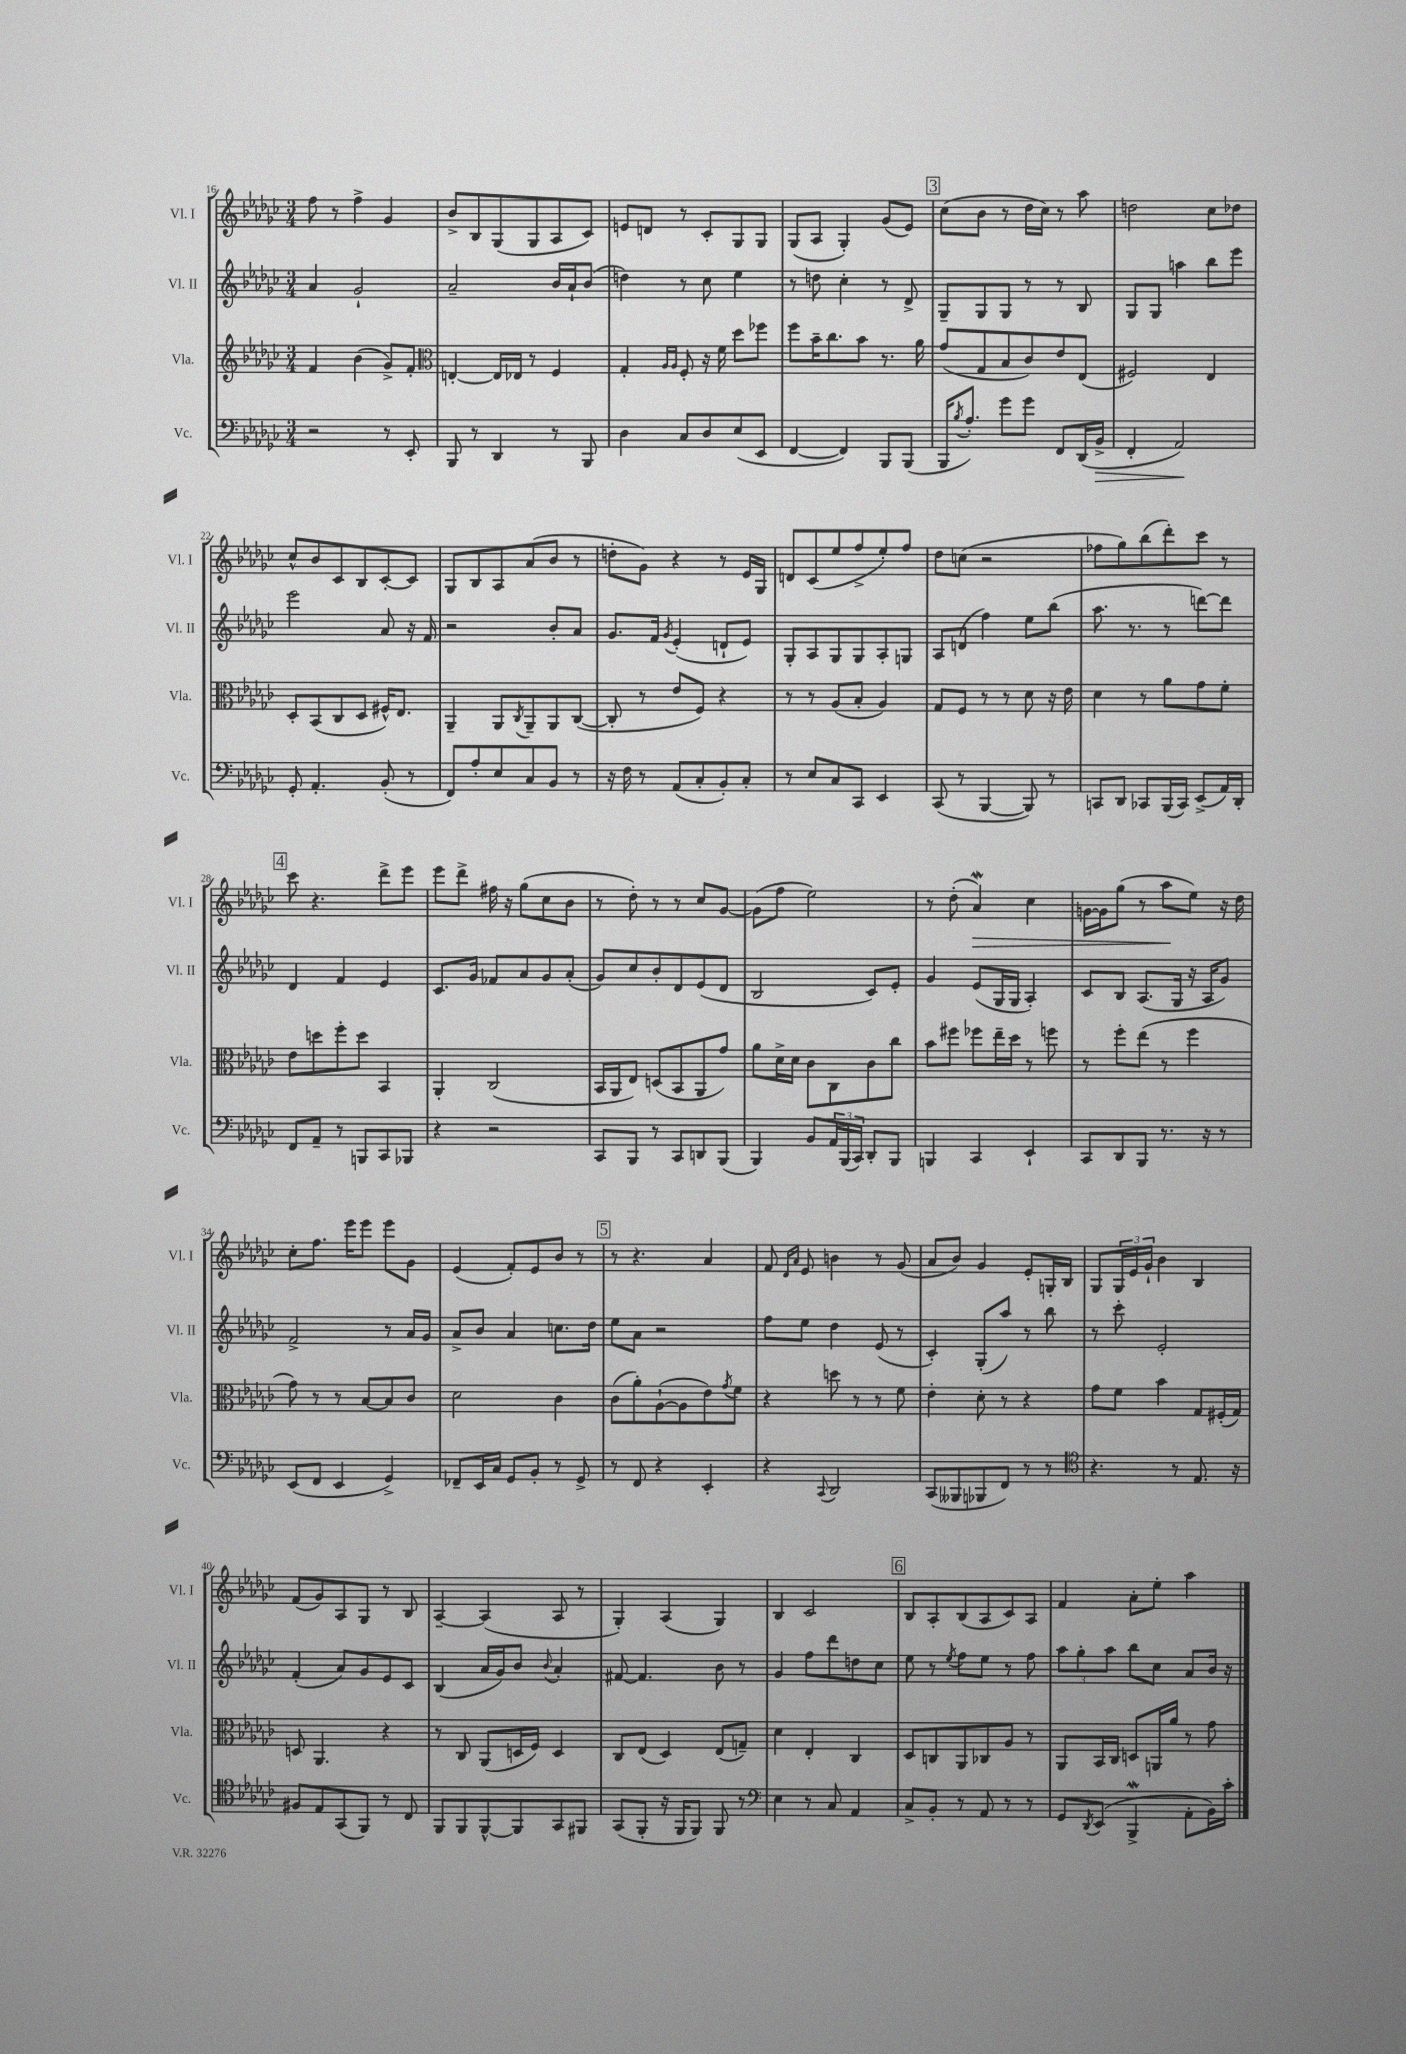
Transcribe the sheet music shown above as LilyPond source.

<<
\new StaffGroup <<
\new Staff = "s0" \with { instrumentName = "Vl. I" shortInstrumentName = "Vl. I" } {
    \clef treble \key ges \major \numericTimeSignature \time 3/4
    f''8 r8 f''4-> ges'4 |
    bes'8-> bes8 ges8( ges8 aes8 ces'8) |
    e'8 d'8 r8 ces'8-. ges8 ges8 |
    ges8( aes8 ges4-.) ges'8( ees'8) |
    \mark \markup { \box "3" } ces''8( bes'8 r8 des''16 ces''16) r8 aes''8 |
    d''2 ces''8 des''8 |
    ces''8-^ bes'8 ces'8 bes8 ces'8~-. ces'8 |
    ges8 bes8 aes8 aes'8( bes'8 r8 |
    d''8-. ges'8) r4 r8 ees'16 ges16 |
    d'8 ces'8( ees''8 f''8-> ees''8-.) f''8 |
    des''8 c''8( r2 |
    fes''8 ges''8) bes''8( des'''8-.) ces'''8 r8 |
    \mark \markup { \box "4" } ces'''8 r4. des'''8-> ees'''8 |
    ees'''8 des'''8-> fis''16 r16 ges''8( ces''8 bes'8 |
    r8 des''8-.) r8 r8 ces''8 ges'8~ |
    ges'8( f''8 ees''2) |
    r8 des''8-.( aes'4\mordent\>) ces''4 |
    g'16~ g'16 ges''8( r8 aes''8\! ees''8) r16 des''16 |
    ces''8-. f''8. ees'''16 ees'''8 ees'''8 ges'8 |
    ees'4( f'8-.) ees'8 bes'8 r8 |
    \mark \markup { \box "5" } r8 r4. aes'4 |
    f'8 \grace { des'16 aes'16 } ees'8 b'4 r8 ges'8( |
    aes'8 bes'8) ges'4 ees'8-. g16-. bes16 |
    ges8 \tuplet 3/2 { ges16 ees'16 ges'16-! } bes'4 bes4 |
    f'8( ges'8) aes8 ges8 r8 bes8 |
    aes4~-- aes4( aes8 r8 |
    ges4-.) aes4( ges4) |
    bes4 ces'2 |
    \mark \markup { \box "6" } bes8 aes8-. bes8( aes8 ces'8) aes8 |
    f'4 aes'8-. ees''8-. aes''4 \bar "|." |
}
\new Staff = "s1" \with { instrumentName = "Vl. II" shortInstrumentName = "Vl. II" } {
    \clef treble \key ges \major \numericTimeSignature \time 3/4
    aes'4 ges'2-! |
    aes'2-- bes'16 aes'16-! bes'8( |
    d''4) r8 ces''8 ees''4 |
    r8 d''8 ces''4-. r8 des'8-> |
    \mark \markup { \box "3" } ges8-- ges8 ges8 r8 r8 bes8 |
    ges8 ges8 a''4 bes''8 ees'''8 |
    ees'''2 aes'8 r16 f'16 |
    r2 bes'8-. aes'8 |
    ges'8. f'16 \acciaccatura { ges'8 } ees'4-.( d'8-! ees'8) |
    ges8-. aes8 ges8 ges8 aes8-. g8 |
    aes8 d'8( f''4) ees''8 bes''8( |
    aes''8. r8. r8 d'''8~) d'''8 |
    \mark \markup { \box "4" } des'4 f'4 ees'4 |
    ces'8. ges'16 fes'8 aes'8 ges'8 aes'8-.( |
    ges'8) ces''8 bes'8-. des'8 ees'8( des'8 |
    bes2 ces'8) ees'8-. |
    ges'4 ees'8( ges16 ges16 aes4-.) |
    ces'8 bes8 aes8.( ges16 r16 aes16 ges'8) |
    f'2-> r8 aes'16 ges'16 |
    aes'8-> bes'8 aes'4 c''8. des''16 |
    \mark \markup { \box "5" } ees''8 aes'8 r2 |
    f''8 ees''8 des''4 ees'8( r8 |
    ces'4-.) ges8-.( aes''8) r8 bes''8 |
    r8 ces'''8-. ees'2-. |
    f'4-.( aes'8) ges'8 ees'8 ces'8 |
    bes4( aes'16 ges'16) bes'8 \appoggiatura { bes'8 } aes'4-. |
    fis'8~ fis'4. bes'8 r8 |
    ges'4 f''8 des'''8 d''8 ces''8 |
    \mark \markup { \box "6" } ees''8 r8 \acciaccatura { ees''8 } f''8 ees''8 r8 f''8 |
    \tuplet 3/2 { aes''8 ges''8-. aes''8 } bes''8 ces''8 aes'8 bes'16 r16 \bar "|." |
}
\new Staff = "s2" \with { instrumentName = "Vla." shortInstrumentName = "Vla." } {
    \clef treble \key ges \major \numericTimeSignature \time 3/4
    f'4 bes'4( ges'8->) f'8-. |
    \clef alto e4~-. e16 ees16 r8 f4 |
    ges4-. \grace { aes16 aes16 } f8-. r16 f'16 des''8 fes''8 |
    f''8 bes'16-- ces''8. bes'8 r8. aes'16 |
    \mark \markup { \box "3" } ges'8( ges8 bes8 ces'8) ees'8 ees8( |
    fis2) ees4 |
    des8-. bes,8( ces8 des8 fis16-^) ees8. |
    aes,4-- aes,8 \acciaccatura { ces8 } aes,8-- aes,8 ces8~( |
    ces8-. r8 ees'8 f8) r4 |
    r8 r8 aes8( bes8-. aes4) |
    ges8 f8 r8 r8 des'8 r16 ees'16 |
    des'4 r8 aes'8 ges'8 f'8-. |
    \mark \markup { \box "4" } ees'8 d''8 f''8-. d''8 bes,4 |
    aes,4-. ces2( |
    bes,16 aes,16 ees8) d8( bes,8 aes,8 ges'8) |
    aes'8 des'16-> des'16 ces'8 ces8 ces'8 ces''8 |
    bes'8 fis''8 fes''8 ees''16-- des''16 r8 f''8 |
    r8 f''8-. ees''8( r8 f''4 |
    ges'8) r8 r8 bes8~ bes8 ces'8 |
    des'2 ces'4 |
    \mark \markup { \box "5" } ces'8( aes'8-.) aes8~-!( aes8 ees'8) \acciaccatura { ges'8 } f'8 |
    r4 d''8 r8 r8 f'8 |
    ees'4-. des'8-. r8 r4 |
    ges'8 f'8 bes'4 ges8 fis16-.( ges16) |
    d8 aes,4. r4 |
    r8 ces8 aes,8( d16 f16) d4 |
    ces8 ees8( des4) ees8( g8--) |
    des'4 ees4-. ces4 |
    \mark \markup { \box "6" } des8 c8 aes,8 ces8 aes8 r8 |
    aes,8 bes,16 ces16 d8 a,16 aes'16 r8 ges'8 \bar "|." |
}
\new Staff = "s3" \with { instrumentName = "Vc." shortInstrumentName = "Vc." } {
    \clef bass \key ges \major \numericTimeSignature \time 3/4
    r2 r8 ees,8-. |
    bes,,8 r8 des,4 r8 bes,,8 |
    des4 ces8 des8 ees8( ees,8 |
    f,4~ f,4) bes,,8 bes,,8( |
    \mark \markup { \box "3" } bes,,16 \acciaccatura { bes8 } aes8.-.) ges'8 ges'8 f,8 des,16( bes,16->\> |
    f,4-. aes,2\!) |
    ges,8-. aes,4.-. bes,8-.( r8 |
    f,8) aes8-. ees8 ces8 bes,8 r8 |
    r16 f16 r8 aes,8( ces8-. bes,8-.) ces8-. |
    r8 ees8 ces8 ces,8 ees,4 |
    ces,8( r8 bes,,4~ bes,,8) r8 |
    c,8 des,8 ces,8 bes,,16( ces,16) ees,8->( aes,16) des,16-. |
    \mark \markup { \box "4" } f,8 aes,8-- r8 b,,8 ces,8 bes,,8 |
    r4 r2 |
    ces,8 bes,,8 r8 ces,8 d,8 bes,,8( |
    bes,,4) bes,8 \tuplet 3/2 { aes,16 bes,,16( ces,16) } des,8-. bes,,8 |
    b,,4 ces,4 ees,4-! |
    ces,8 des,8 bes,,8 r8. r16 r8 |
    ees,8( f,8 ees,4 ges,4->) |
    fes,8-- ees,16 ces16 ges,8 bes,8-. r8 ges,8-> |
    \mark \markup { \box "5" } r8 f,8 r4 ees,4-. |
    r4 \appoggiatura { ces,8 } des,2 |
    ces,8( beses,,8 bes,,8 f,8) r8 r8 |
    \clef tenor r4. r8 ees8. r16 |
    fis8 ees8 ges,8( f,8) r8 ces8 |
    f,8 f,8 f,8~-^ f,8 ges,8 fis,8 |
    ges,8( f,8-. r16 f,16 f,8) f,8 r8 |
    \clef bass ees4 r8 ces8 aes,4 |
    \mark \markup { \box "6" } ces8-> bes,8-. r8 aes,8 r8 r8 |
    ges,8 \acciaccatura { des,8 } ees,8( bes,,4->\mordent aes,8-. bes,16) ces'16-. \bar "|." |
}
>>
>>
\layout { \context { \Score currentBarNumber = #16 } }
